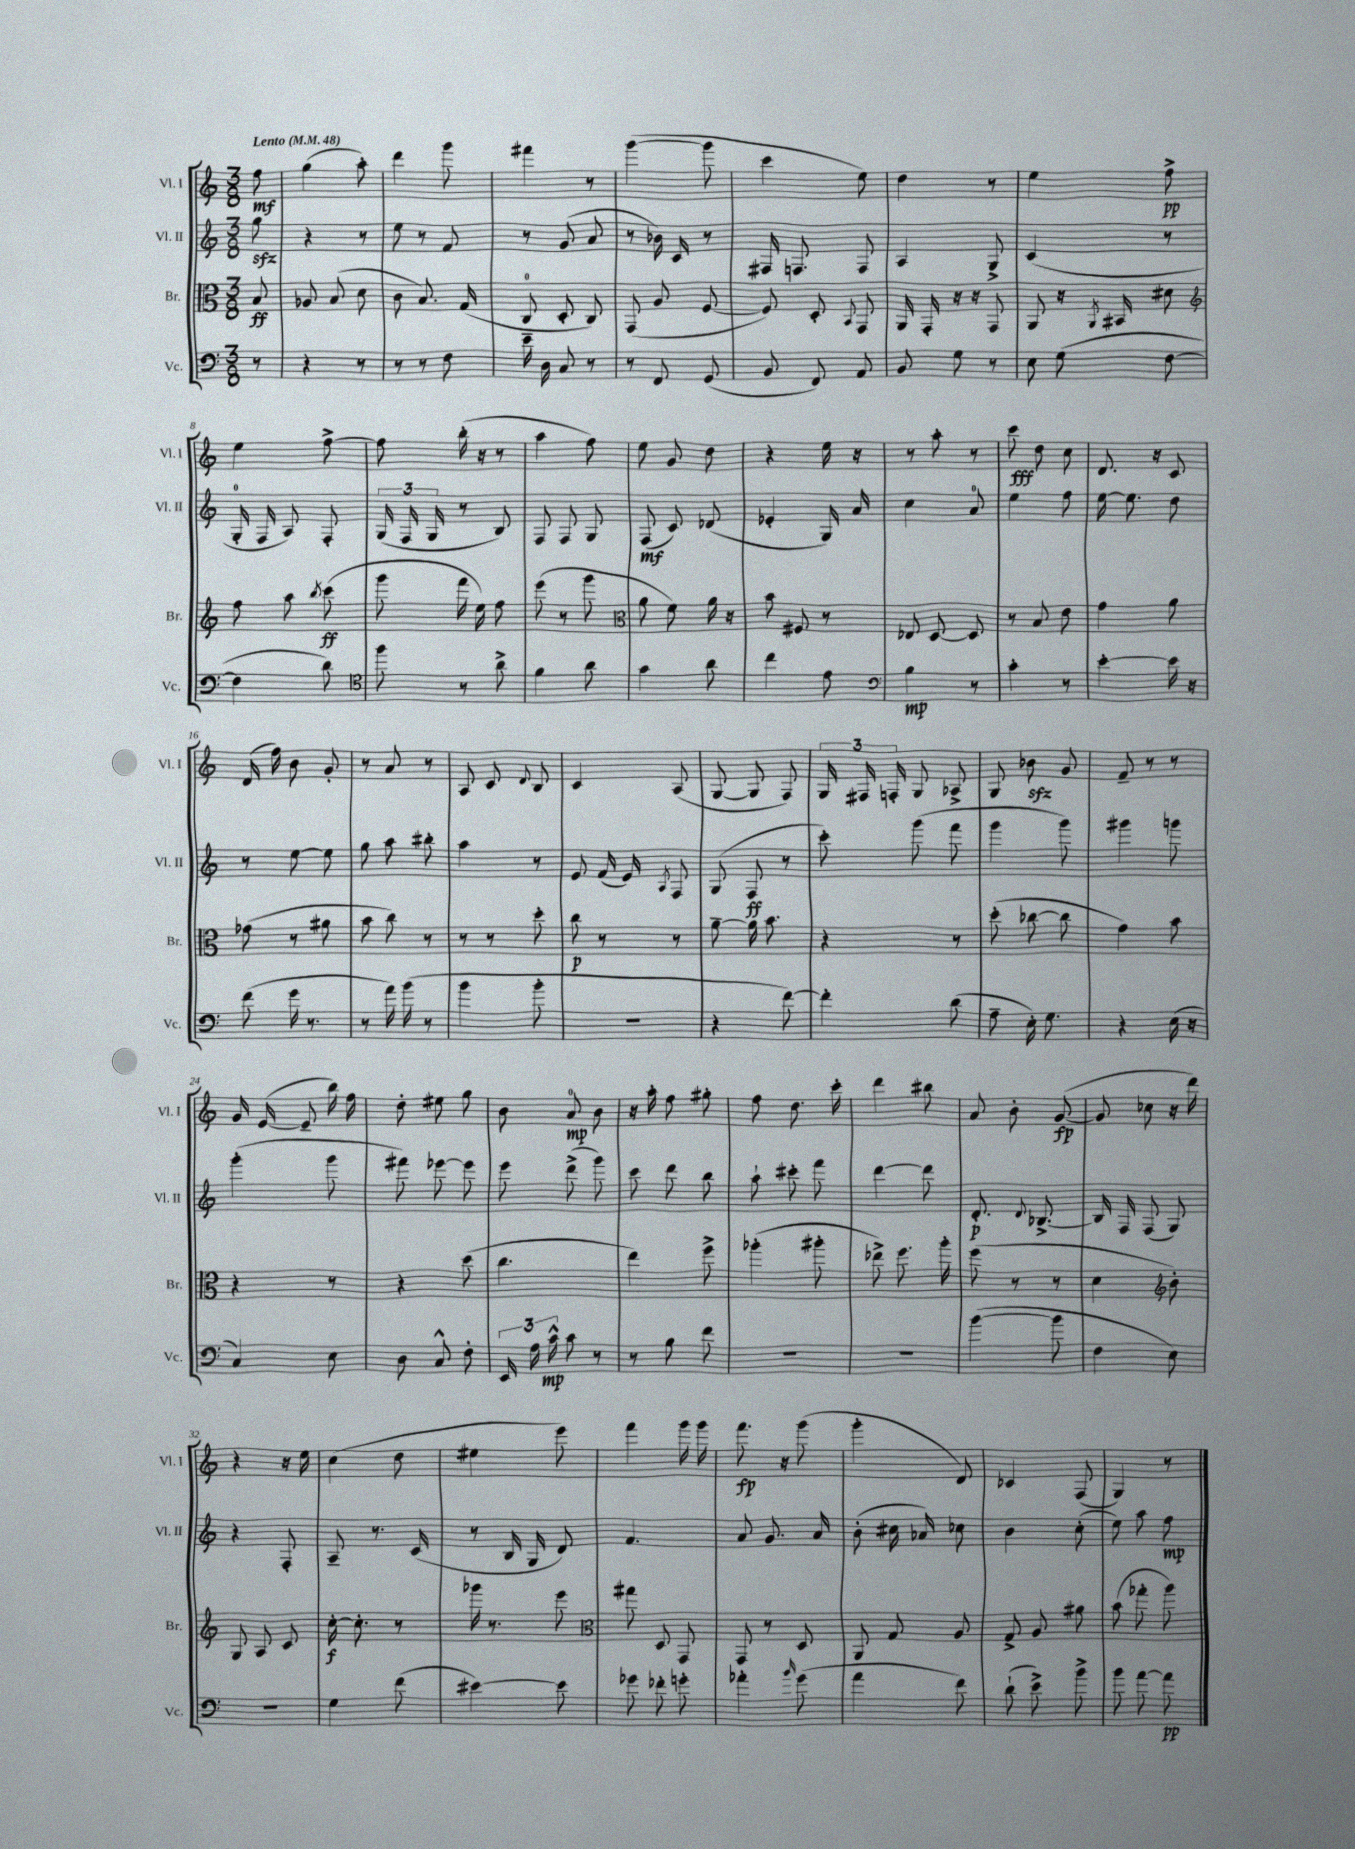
<<
\new StaffGroup <<
\new Staff = "s0" \with { instrumentName = "Vl. I" shortInstrumentName = "Vl. I" } {
    \clef treble \key c \major \numericTimeSignature \time 3/8 \partial 8 \tempo "Lento" 4 = 48
    \autoBeamOff f''8\mf |
    g''4( a''8-.) |
    d'''4 g'''8 |
    fis'''4 r8 |
    g'''4~( g'''8 |
    c'''4 e''8) |
    d''4 r8 |
    e''4 f''8->\pp |
    e''4 f''8~-> |
    f''8 b''16-.( r16 r8 |
    a''4 f''8) |
    e''8 g'8 d''8 |
    r4 e''16 r16 |
    r8 a''8-. r8 |
    c'''8\fff d''8 c''8 |
    d'8. r16 c'8 |
    d'16( f''16) b'8 g'8-. |
    r8 a'8 r8 |
    a8 c'8 \appoggiatura { d'8 } b8 |
    c'4 a8( |
    g8~ g8 f8) |
    \tuplet 3/2 { g16 fis16 f16-. } g8 aes8-> |
    g8 bes'8\sfz g'8 |
    f'8-- r8 r8 |
    g'16 e'16~( e'8-- b''16) f''16 |
    d''8-. eis''8 g''8 |
    b'8 a'8-0\mp b'8 |
    r16 a''16-. f''8 gis''8-. |
    f''8 d''8. c'''16-. |
    d'''4 bis''8 |
    a'8 b'8-. g'8~\fp( |
    g'8 ces''8 r16 d'''16) |
    r4 r16 e''16 |
    c''4( d''8 |
    eis''4 e'''8) |
    f'''4 g'''16 g'''16 |
    f'''8.\fp r16 g'''8( |
    g'''4-. d'8) |
    ces'4 f8( |
    g4) r8 \bar "|." |
}
\new Staff = "s1" \with { instrumentName = "Vl. II" shortInstrumentName = "Vl. II" } {
    \clef treble \key c \major \numericTimeSignature \time 3/8 \partial 8
    \autoBeamOff g''8\sfz |
    r4 r8 |
    e''8 r8 f'8 |
    r8 g'8( a'8 |
    r8 bes'16) c'16 r8 |
    fis16 f8. f8 |
    a4 g8-> |
    c'4( r8 |
    g16-0-. f16 a8) f8-. |
    \tuplet 3/2 { g16( f16 g16 } r8 b8) |
    f8 f8 g8 |
    f8\mf( c'8) des'8( |
    ees'4-. g16) a'16 |
    c''4 a'8-0 |
    e''4 f''8 |
    e''16~ e''8. d''8 |
    r8 e''8~ e''8 |
    g''8 a''8 bis''8-. |
    a''4 r8 |
    e'8 f'16( e'16) \acciaccatura { a8 } f8 |
    g8( f8\ff r8 |
    c'''8-.) g'''8( f'''8 |
    g'''4 g'''8) |
    gis'''4 g'''8 |
    g'''4-.( g'''8 |
    fis'''8) ees'''8~ ees'''8 |
    e'''8 d'''8->( g'''8) |
    c'''8 d'''8 b''8 |
    a''8-! cis'''8-. f'''8 |
    d'''4~ d'''8 |
    d'8.-.\p \appoggiatura { d'8 } bes8.~-> |
    bes16 f16 f8( g8) |
    r4 f8-. |
    a8-- r8. c'16( |
    r8 b16 g16 d'8) |
    f'4. |
    a'8 g'8. a'16 |
    b'8-.( cis''16 aes'16) ces''8 |
    b'4 c''8-.( |
    e''8) a''8 f''8\mp \bar "|." |
}
\new Staff = "s2" \with { instrumentName = "Br." shortInstrumentName = "Br." } {
    \clef alto \key c \major \numericTimeSignature \time 3/8 \partial 8
    \autoBeamOff b8\ff |
    aes8 b8( d'8 |
    c'8 b8.) g16( |
    c8-0 d8-. c8) |
    g,8( a8 f8~ |
    f8) d8-. \appoggiatura { b,8 } g,8 |
    a,16 g,16-. r16 r16 g,8 |
    a,8 r16 \acciaccatura { a,8 } bis,16 dis'8 |
    \clef treble f''8 a''8 \acciaccatura { b''8 } c'''8\ff( |
    g'''8 f'''16 e''16) f''8 |
    e'''8( r8 g'''8 |
    \clef alto a'8 f'8) a'16 r16 |
    b'8 fis8 r8 |
    ees8 d8~ d8 |
    r8 b8 e'8 |
    g'4 a'8 |
    ges'8( r8 ais'8 |
    b'8 c''8) r8 |
    r8 r8 d''8-. |
    c''8\p r8 r8 |
    a'8~-- a'16 b'8. |
    r4 r8 |
    d''8-.( ces''8~ ces''8 |
    g'4) b'8 |
    r4 r8 |
    r4 d''8( |
    c''4. |
    e''4) f''8-> |
    aes''4-.( ais''8-. |
    ees''8->) f''8. a''16-. |
    f''8( r8 r8 |
    d'4 \clef treble b'8-.) |
    g8 a8 c'8 |
    c''16~-.\f c''8.-. r8 |
    ges'''16 r8. e'''8 |
    \clef alto gis''8 d8 g,8 |
    g,8 r8 d8 |
    a,8 g8 a8 |
    g8-> a8 ais'8 |
    b'8( ges''8-. a''8) \bar "|." |
}
\new Staff = "s3" \with { instrumentName = "Vc." shortInstrumentName = "Vc." } {
    \clef bass \key c \major \numericTimeSignature \time 3/8 \partial 8
    \autoBeamOff r8 |
    r4 r8 |
    r8 r8 f8 |
    e'16-- d16 c8 r8 |
    r8 f,8 g,8( |
    b,8 f,8) a,8 |
    b,8 g8 r8 |
    e8 g8( f8~ |
    f4 d'8) |
    \clef tenor f''8 r8 a'8-> |
    f'4 a'8 |
    g'4 a'8 |
    c''4 e'8 |
    \clef bass b4\mp r8 |
    c'4-. r8 |
    e'4~-. e'16 r16 |
    f'8( g'16 r8. |
    r8 a'16) b'16( r8 |
    b'4 b'8-. |
    R4. |
    r4 f'8~) |
    f'4-. d'8( |
    a8-- e16-.) g8. |
    r4 e16( r16 |
    c4) e8 |
    d8 c8-^ f8-. |
    \tuplet 3/2 { e,16 a16 c'16-^\mp } c'8 r8 |
    r8 b8 f'8 |
    R4. |
    R4. |
    b'4~( b'8 |
    f4 e8) |
    R4. |
    g4 f'8( |
    eis'4~) eis'8 |
    ges'8 fes'8-. g'8-. |
    aes'4-. \grace { b'16 } g'8( |
    a'4 f'8) |
    d'8-!( e'8->) b'8-> |
    b'8 a'8~ a'8\pp \bar "|." |
}
>>
>>
